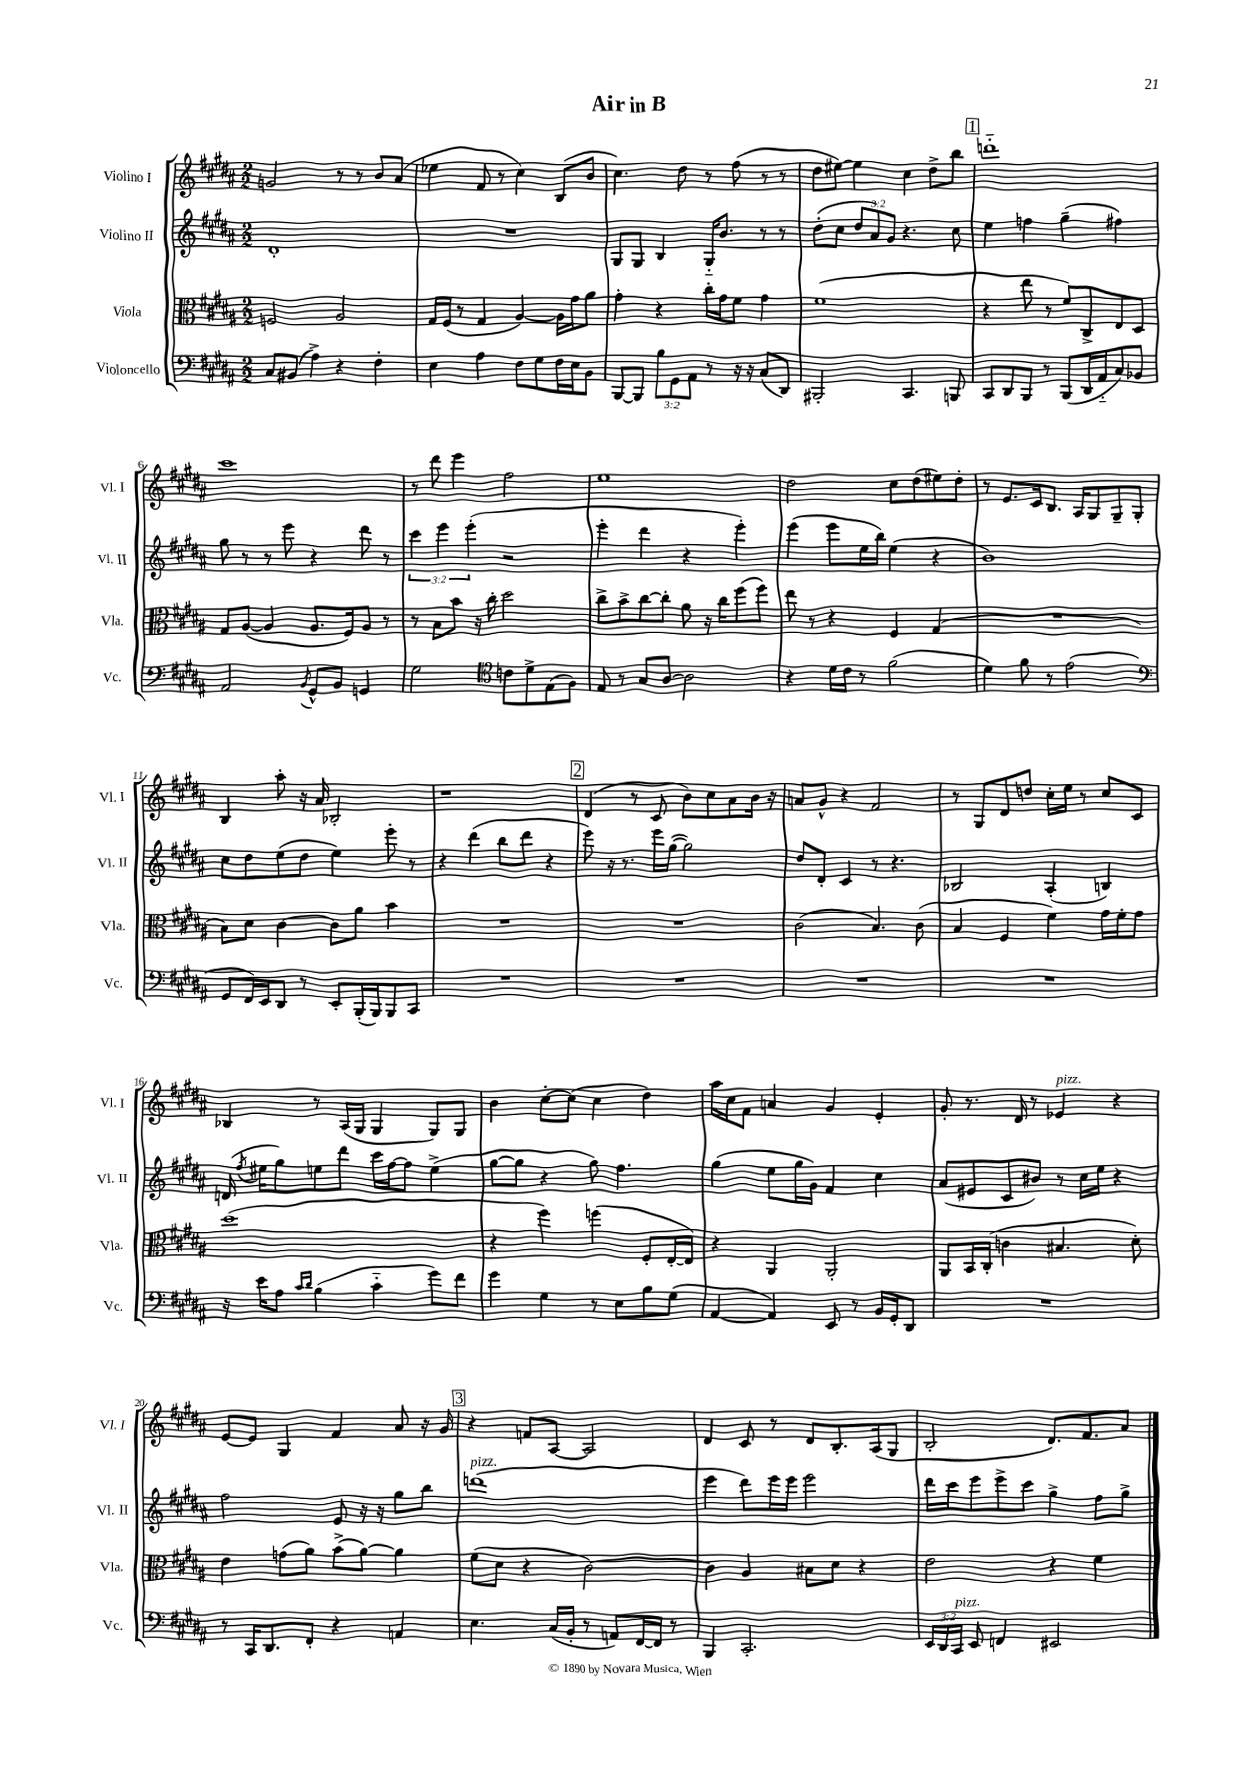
\header { title = "Air in B" }
<<
\new StaffGroup <<
\new Staff = "s0" \with { instrumentName = "Violino I" shortInstrumentName = "Vl. I" } {
    \clef treble \key b \major \numericTimeSignature \time 2/2
    \autoBeamOff g'2 r8 r8 b'8[ ais'8]( |
    ees''4 fis'8 r8 cis''4) b8[( b'8] |
    cis''4.) dis''8 r8 fis''8( r8 r8 |
    dis''8[ eis''8]~) eis''4 cis''4 dis''8[-> b''8] |
    \mark \markup { \box "1" } d'''1-_ |
    cis'''1 |
    r8 dis'''8 e'''4 fis''2 |
    e''1 |
    dis''2 cis''8[ dis''8( eis''8) dis''8]-. |
    r8 e'8.[ cis'16 b8.] ais16[ gis8 gis8-- gis8]-. |
    b4 ais''8-. r16 ais'16 bes2-. |
    r1 |
    \mark \markup { \box "2" } dis'4( r8 cis'8 b'8[) cis''8 ais'8 b'16] r16 |
    a'8[ gis'8]-^ r4 fis'2 |
    r8 gis8[ dis'8 d''8] cis''16[-. e''16] r8 cis''8[ cis'8] |
    bes4 r8 ais16[( gis16] gis4 gis8[) gis8] |
    b'4 cis''8[~-. cis''8]( cis''4 dis''4) |
    ais''16[ cis''16 fis'8] a'4 gis'4 e'4-. |
    gis'8-. r8. dis'16 r8 ees'4^\markup { \italic "pizz." } r4 |
    e'8[~ e'8] gis4 fis'4 ais'8 r16 gis'16 |
    \mark \markup { \box "3" } r4 f'8[ ais8]~ ais2 |
    dis'4 cis'8 r8 dis'8[ b8.-. ais16( gis8] |
    b2-. dis'8.[) fis'8. ais'8] \bar "|." |
}
\new Staff = "s1" \with { instrumentName = "Violino II" shortInstrumentName = "Vl. II" } {
    \clef treble \key b \major \numericTimeSignature \time 2/2 \override Staff.TupletNumber.text = #tuplet-number::calc-fraction-text
    \autoBeamOff dis'1-. |
    R1 |
    gis8[ gis8] b4 gis16[-_ b'8.] r8 r8 |
    dis''8[-.( cis''8] \tuplet 3/2 { dis''8[ ais'8) gis'8] } r4. cis''8 |
    \mark \markup { \box "1" } e''4 f''4 gis''4--( fis''4) |
    gis''8 r8 r8 e'''8 r4 dis'''8 r8 |
    \tuplet 3/2 { cis'''4 e'''4 e'''4-.( } r2 |
    e'''4-. dis'''4 r4 e'''4-.) |
    e'''4( e'''8[ e''16 b''16]) e''4( r4 |
    b'1) |
    cis''8[ dis''8 e''8( dis''8] e''4) e'''8-. r8 |
    r4 dis'''4( b''8[ dis'''8] r4 |
    \mark \markup { \box "2" } e'''8) r16 r8. e'''16[ gis''16]~( gis''2) |
    dis''8[ dis'8]-. cis'4 r8 r4. |
    bes2 ais4-.( b4) |
    d'16( \acciaccatura { fis''8 } eis''16[ gis''8) e''8 dis'''8] cis'''16[ fis''16~ fis''8] e''4->( |
    gis''8[~ gis''8] r4 gis''8) fis''4. |
    gis''4( e''8[ gis''16 gis'16]) fis'4 cis''4 |
    ais'8[( eis'8 cis'8 bis'8]) r8 cis''16[ e''16] r4 |
    fis''2 e'8 r16 r16 gis''8[ b''8] |
    \mark \markup { \box "3" } d'''1^\markup { \italic "pizz." }( |
    e'''4 dis'''8[) e'''16 e'''16] e'''2 |
    dis'''16[ cis'''16 e'''8 e'''8-> cis'''8] gis''4-> fis''8[ gis''8]-> \bar "|." |
}
\new Staff = "s2" \with { instrumentName = "Viola" shortInstrumentName = "Vla." } {
    \clef alto \key b \major \numericTimeSignature \time 2/2
    \autoBeamOff f2 ais2 |
    gis16[ fis16]( r8 gis4 ais4~) ais16[ gis'16 ais'8] |
    gis'4-. r4 cis''16[-. gis'16 fis'8] gis'4 |
    fis'1( |
    \mark \markup { \box "1" } r4 e''8 r8 fis'8[) cis8-> e8 dis8] |
    gis8[ ais8]~( ais4 ais8.[ fis16) ais8] r8 |
    r8 b8[ b'8] r16 cis''16-. dis''2 |
    cis''8[-> b'8-> cis''8~ cis''8]-. ais'8 r16 cis''16[ fis''8( fis''8]) |
    e''8 r8 r4 fis4 gis4( |
    R1 |
    b8[) dis'8] cis'4~ cis'8[ ais'8] b'4 |
    R1 |
    \mark \markup { \box "2" } R1 |
    cis'2( b4.) cis'8( |
    b4 fis4 fis'4) gis'16[ fis'16-. gis'8] |
    dis''1( |
    r4 fis''4) f''4( fis8[-. e16~-. e16]) |
    r4 ais,4 ais,2-. |
    ais,8[ b,16 cis16]-.( c'4 bis4. dis'8-.) |
    e'4 g'8[( ais'8]) b'8[->( ais'8]~) ais'4 |
    \mark \markup { \box "3" } fis'8[( dis'8] r4 cis'2~) |
    cis'4 ais4 bis8[ dis'8] r4 |
    e'2 r4 fis'4 \bar "|." |
}
\new Staff = "s3" \with { instrumentName = "Violoncello" shortInstrumentName = "Vc." } {
    \clef bass \key b \major \numericTimeSignature \time 2/2 \override Staff.TupletNumber.text = #tuplet-number::calc-fraction-text
    \autoBeamOff cis8[ bis,8]( ais4->) r4 fis4-. |
    e4 ais4 fis8[ gis8 fis16 e16 b,8] |
    b,,8[~ b,,8] \tuplet 3/2 { b8[ gis,8 ais,8] } r8 r16 r16 cis8[( dis,8]) |
    bis,,2-. cis,4. b,,8 |
    \mark \markup { \box "1" } cis,8[ dis,8 b,,8] r8 b,,8[( dis,16 ais,16-_ cis8) bes,8] |
    ais,2 \acciaccatura { b,8 } gis,8[-^ b,8] g,4 |
    gis2 \clef tenor c'8[ dis'8-> e8( fis8]) |
    e8 r8 gis8[ ais8]~ ais2 |
    r4 dis'16[ cis'16] r8 fis'2( |
    dis'4) fis'8 r8 e'2( |
    \clef bass gis,8[ fis,16) e,16 dis,8] r8 e,8[-. b,,16-.( b,,16) b,,8 cis,8] |
    R1 |
    \mark \markup { \box "2" } R1 |
    R1 |
    R1 |
    r16 e'16[ ais8] \grace { cis'16[ dis'16] } b4( cis'4-_ gis'8[) fis'8] |
    gis'4 gis4 r8 e8[ b8 gis8]( |
    ais,4~ ais,4) e,8 r8 b,16[ gis,16-. dis,8] |
    R1 |
    r8 cis,16[ dis,8. fis,8]-. r4 a,4 |
    \mark \markup { \box "3" } e4. cis16[( b,16]-. r8 a,8[) fis,16~ fis,16] r8 |
    b,,4 cis,2.-. |
    \tuplet 3/2 { e,16[ dis,16 cis,16]^\markup { \italic "pizz." } } e,8 f,4 eis,2 \bar "|." |
}
>>
>>
